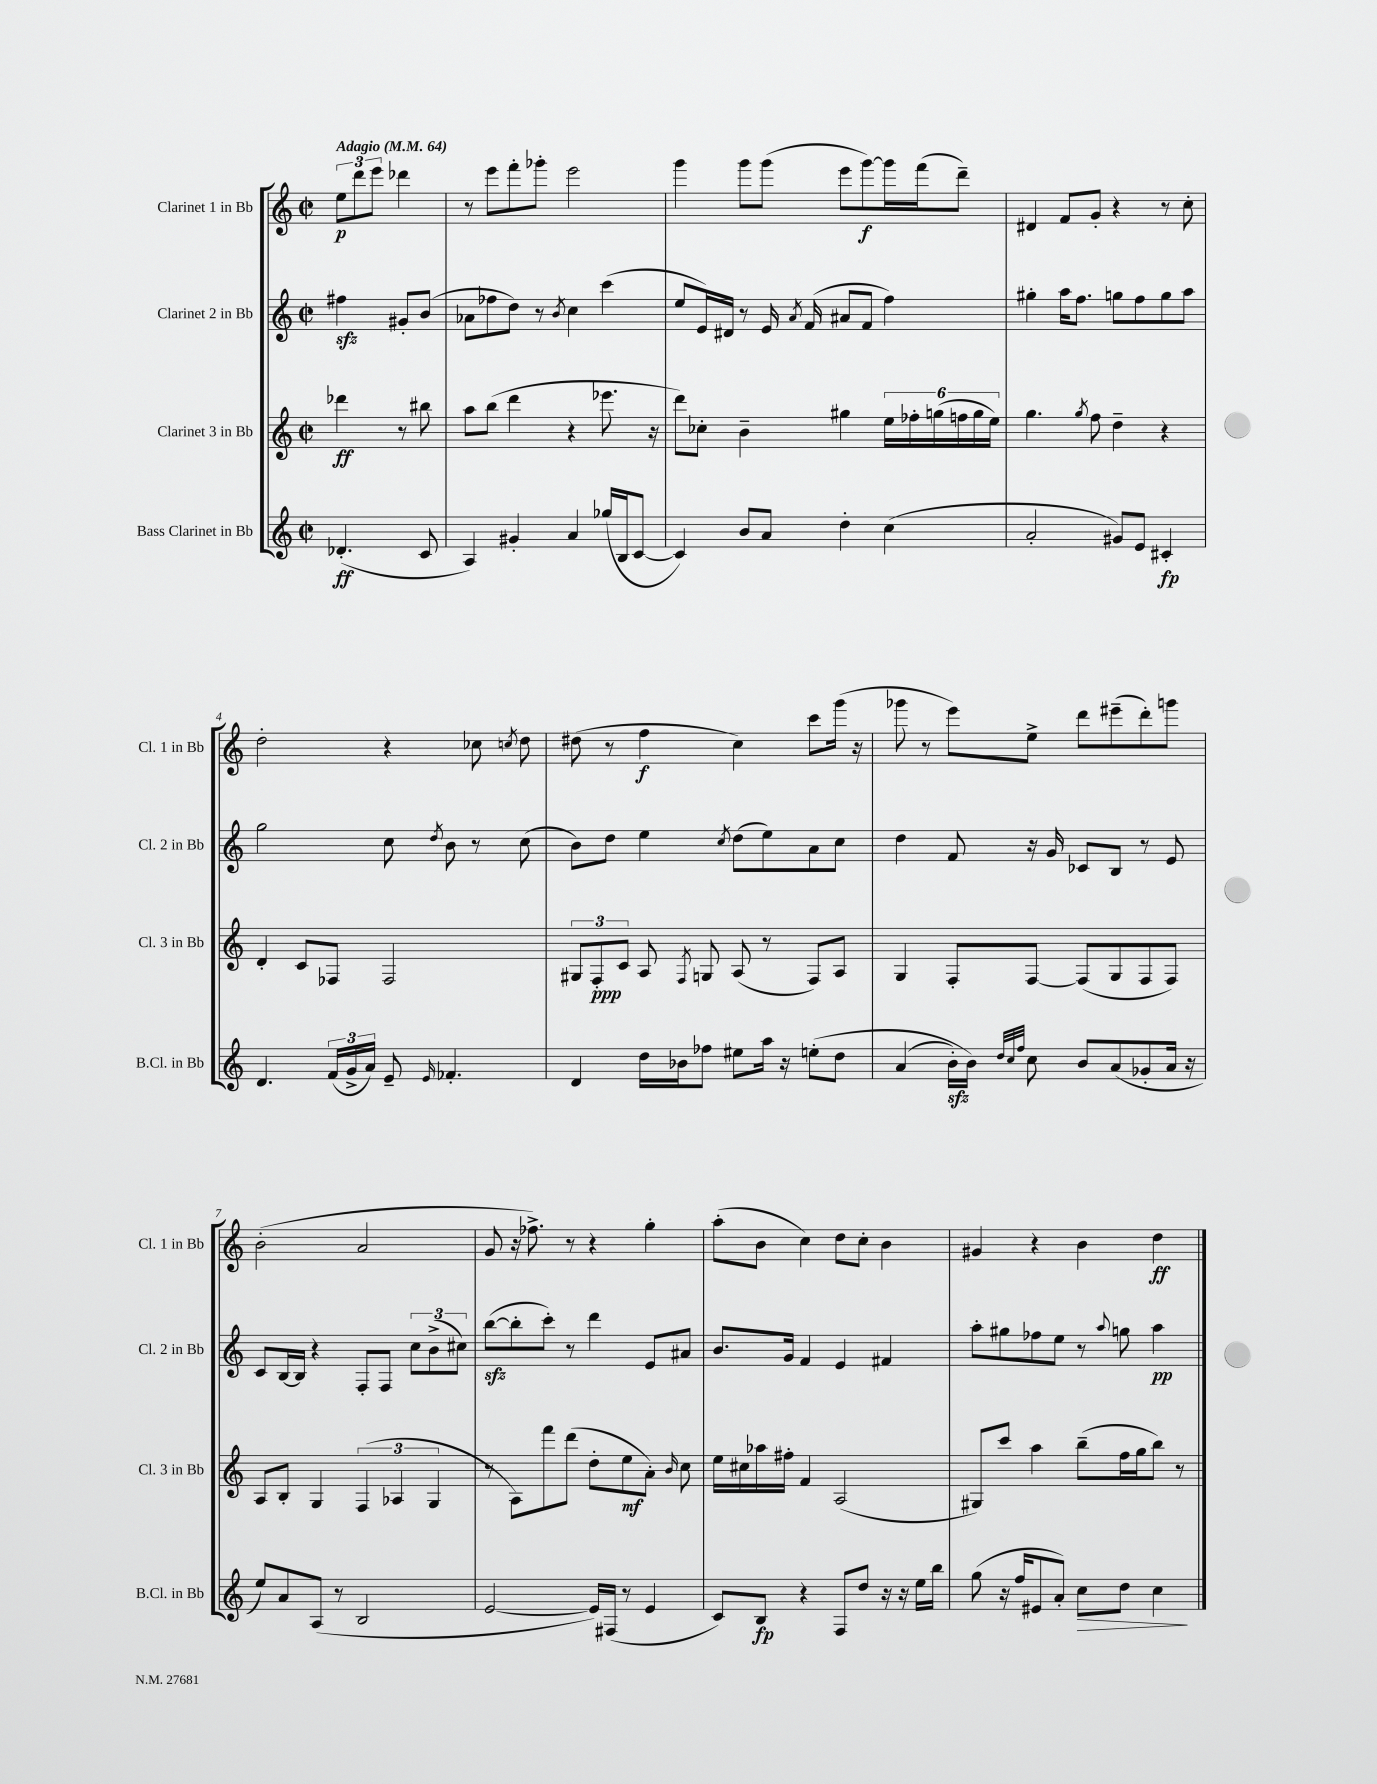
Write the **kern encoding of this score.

**kern	**dynam	**kern	**dynam	**kern	**dynam	**kern	**dynam
*part4	*part4	*part3	*part3	*part2	*part2	*part1	*part1
*staff4	*staff4	*staff3	*staff3	*staff2	*staff2	*staff1	*staff1
*I"Bass Clarinet in Bb	*	*I"Clarinet 3 in Bb	*	*I"Clarinet 2 in Bb	*	*I"Clarinet 1 in Bb	*
*I'B.Cl. in Bb	*	*I'Cl. 3 in Bb	*	*I'Cl. 2 in Bb	*	*I'Cl. 1 in Bb	*
*clefG2	*	*clefG2	*	*clefG2	*	*clefG2	*
*k[]	*	*k[]	*	*k[]	*	*k[]	*
*M2/2	*	*M2/2	*	*M2/2	*	*M2/2	*
*met(c|)	*	*met(c|)	*	*met(c|)	*	*met(c|)	*
*MM64	*	*MM64	*	*MM64	*	*MM64	*
=	=	=	=	=	=	=	=
!	!	!	!	!	!	!LO:TX:a:B:t=Adagio	!
(4.d-X'/	ff	4ddd-X\	ff	4ff#Xzz\	.	12ee\L	p
.	.	.	.	.	.	12ddd\	.
.	.	.	.	.	.	12eee\J	.
.	.	8r	.	8g#X'/L	.	4ddd-X\	.
8c/	.	8bb#X\	.	(8b/J	.	.	.
=1	=1	=1	=1	=1	=1	=1	=1
4A/)	.	8aa\L	.	8a-X\L	.	8r	.
.	.	(8bb\J	.	8ff-X\	.	8eee\L	.
4g#X'/	.	4ddd\	.	8dd\J)	.	8fff'\	.
.	.	.	.	8r	.	8ggg-X'\J	.
.	.	.	.	8qb/	.	.	.
4a/	.	4r	.	4cc\	.	2eee\	.
(16gg-X/LL	.	8.eee-X\	.	(4ccc\	.	.	.
16B/J	.	.	.	.	.	.	.
[8c/J	.	.	.	.	.	.	.
.	.	16r	.	.	.	.	.
=2	=2	=2	=2	=2	=2	=2	=2
4c/])	.	8ddd\L)	.	8ee/L	.	4ggg\	.
.	.	8cc-X'\J	.	16e/L)	.	.	.
.	.	.	.	16d#X/JJ	.	.	.
8b/L	.	4b~\	.	8r	.	8ggg\L	.
8a/J	.	.	.	16e/	.	(8ggg\J	.
.	.	.	.	8qa/	.	.	.
.	.	.	.	(16f/	.	.	.
4dd'\	.	4gg#X\	.	8a#X/L	.	8eee\L	.
.	.	.	.	8f/J	.	[8ggg\)	f
(4cc\	.	24ee\LL	.	4ff\)	.	16ggg\L]	.
.	.	24ff-X'\	.	.	.	.	.
.	.	.	.	.	.	(16fff\J	.
.	.	(24ggn\	.	.	.	.	.
.	.	24ffn\	.	.	.	8ddd~\J)	.
.	.	24gg\	.	.	.	.	.
.	.	24ee\JJ)	.	.	.	.	.
=3	=3	=3	=3	=3	=3	=3	=3
2a'/	.	4.gg\	.	4gg#X'\	.	4d#X/	.
.	.	.	.	16aa\KL	.	8f/L	.
.	.	.	.	8.ff\J	.	.	.
.	.	8qgg/	.	.	.	.	.
.	.	8ff\	.	.	.	8g'/J	.
8g#X/L)	.	4dd~\	.	8ggn\L	.	4r	.
8e/J	.	.	.	8ff\	.	.	.
4c#X'/	fp	4r	.	8gg\	.	8r	.
.	.	.	.	8aa\J	.	8cc'\	.
!!LO:LB:g=z
=4	=4	=4	=4	=4	=4	=4	=4
4.d/	.	4d'/	.	2gg\	.	2dd'\	.
.	.	8c/L	.	.	.	.	.
(24f/LL	.	8F-X/J	.	.	.	.	.
24g^/	.	.	.	.	.	.	.
24a/JJ)	.	.	.	.	.	.	.
8e~/	.	2F-/	.	8cc\	.	4r	.
16qqe/	.	.	.	8qdd/	.	.	.
4.f-X'/	.	.	.	8b\	.	.	.
.	.	.	.	8r	.	8cc-X\	.
.	.	.	.	.	.	8qccn/	.
.	.	.	.	(8cc\	.	8dd\	.
=5	=5	=5	=5	=5	=5	=5	=5
4d/	.	12G#X/L	.	8b\L)	.	(8dd#X\	.
.	.	12F'/	ppp	.	.	.	.
.	.	.	.	8dd\J	.	8r	.
.	.	12c/J	.	.	.	.	.
16dd\LL	.	8A/	.	4ee\	.	4ff\	f
16b-X\J	.	.	.	.	.	.	.
.	.	8qF/	.	.	.	.	.
8ff-X\J	.	8Gn/	.	.	.	.	.
.	.	.	.	8qcc/	.	.	.
8ee#X\L	.	(8A/	.	(8dd\L	.	4cc\)	.
16aa\Jk	.	8r	.	8ee\)	.	.	.
16r	.	.	.	.	.	.	.
(8een'\L	.	8F/L)	.	8a\	.	8ccc\L	.
8dd\J	.	8A/J	.	8cc\J	.	(16ggg\Jk	.
.	.	.	.	.	.	16r	.
=6	=6	=6	=6	=6	=6	=6	=6
(4a/	.	4G/	.	4dd\	.	8ggg-X\	.
.	.	.	.	.	.	8r	.
16bzz'\LL)	.	8F'/L	.	8f/	.	8eee\L)	.
16b\JJ)	.	.	.	.	.	.	.
32qqdd/LLL	.	.	.	.	.	.	.
32qqcc/	.	.	.	.	.	.	.
32qqff/JJJ	.	.	.	.	.	.	.
8cc\	.	[8F/J	.	16r	.	8ee^\J	.
.	.	.	.	16g/	.	.	.
8b/L	.	(8F/L]	.	8c-X/L	.	8ddd\L	.
(8a/	.	8G/	.	8B/J	.	(8eee#X~\	.
8g-X'/	.	8F/	.	8r	.	8ddd'\)	.
16a/Jk	.	8F/J)	.	8e/	.	8gggn\J	.
16r	.	.	.	.	.	.	.
!!LO:LB:g=z
=7	=7	=7	=7	=7	=7	=7	=7
8ee/L)	.	8A/L	.	8c/L	.	(2b'\	.
8a/	.	8B'/J	.	[16B/L	.	.	.
.	.	.	.	16B/JJ]	.	.	.
(8A/J	.	4G/	.	4r	.	.	.
8r	.	.	.	.	.	.	.
2B/	.	(6F/	.	8F'/L	.	2a/	.
.	.	.	.	8F/J	.	.	.
.	.	6A-X/	.	.	.	.	.
.	.	.	.	12cc\L	.	.	.
.	.	6G/	.	(12b^\	.	.	.
.	.	.	.	12cc#X\J)	.	.	.
=8	=8	=8	=8	=8	=8	=8	=8
[2e/	.	8r	.	([8bbzz\L	.	8g/	.
.	.	8A\L)	.	8bb'\]	.	16r	.
.	.	.	.	.	.	8.ff-X^\)	.
.	.	8fff\	.	8ccc'\J)	.	.	.
.	.	(8ddd\J	.	8r	.	8r	.
16e/LL])	.	8dd'\L	.	4ddd\	.	4r	.
(16F#X/JJ	.	.	.	.	.	.	.
8r	.	8ee\	mf	.	.	.	.
4e/	.	8a'\J)	.	8e/L	.	4gg'\	.
.	.	16qqb/	.	.	.	.	.
.	.	8cc\	.	8a#X/J	.	.	.
=9	=9	=9	=9	=9	=9	=9	=9
8c/L)	.	16ee\LL	.	8.b/L	.	(8aa'\L	.
.	.	16cc#X\	.	.	.	.	.
8B/J	fp	16aa-X\	.	.	.	8b\J	.
.	.	16ff#X'\JJ	.	16g/Jk	.	.	.
4r	.	4f/	.	4f/	.	4cc\)	.
8F/L	.	(2A/	.	4e/	.	8dd\L	.
8dd/J	.	.	.	.	.	8cc'\J	.
16r	.	.	.	4f#X/	.	4b\	.
16r	.	.	.	.	.	.	.
16ee\LL	.	.	.	.	.	.	.
16bb\JJ	.	.	.	.	.	.	.
=10	=10	=10	=10	=10	=10	=10	=10
(8gg\	.	8G#X/L)	.	8aa'\L	.	4g#X/	.
16r	.	8ccc/J	.	8gg#X\	.	.	.
16ff/KL	.	.	.	.	.	.	.
8e#X/	.	4aa\	.	8ff-X\	.	4r	.
8a'/J)	.	.	.	8ee\J	.	.	.
!	!LO:HP:b	!	!	!	!	!	!
8cc\L	>	(8bb~\L	.	8r	.	4b\	.
.	.	.	.	8qqaa/	.	.	.
8dd\J	.	16ff\L	.	8ggn\	.	.	.
.	.	16gg\J	.	.	.	.	.
4cc\	.	8bb\J)	.	4aa\	pp	4dd\	ff
.	.	8r	.	.	.	.	.
.	]	.	.	.	.	.	.
==	==	==	==	==	==	==	==
*-	*-	*-	*-	*-	*-	*-	*-
